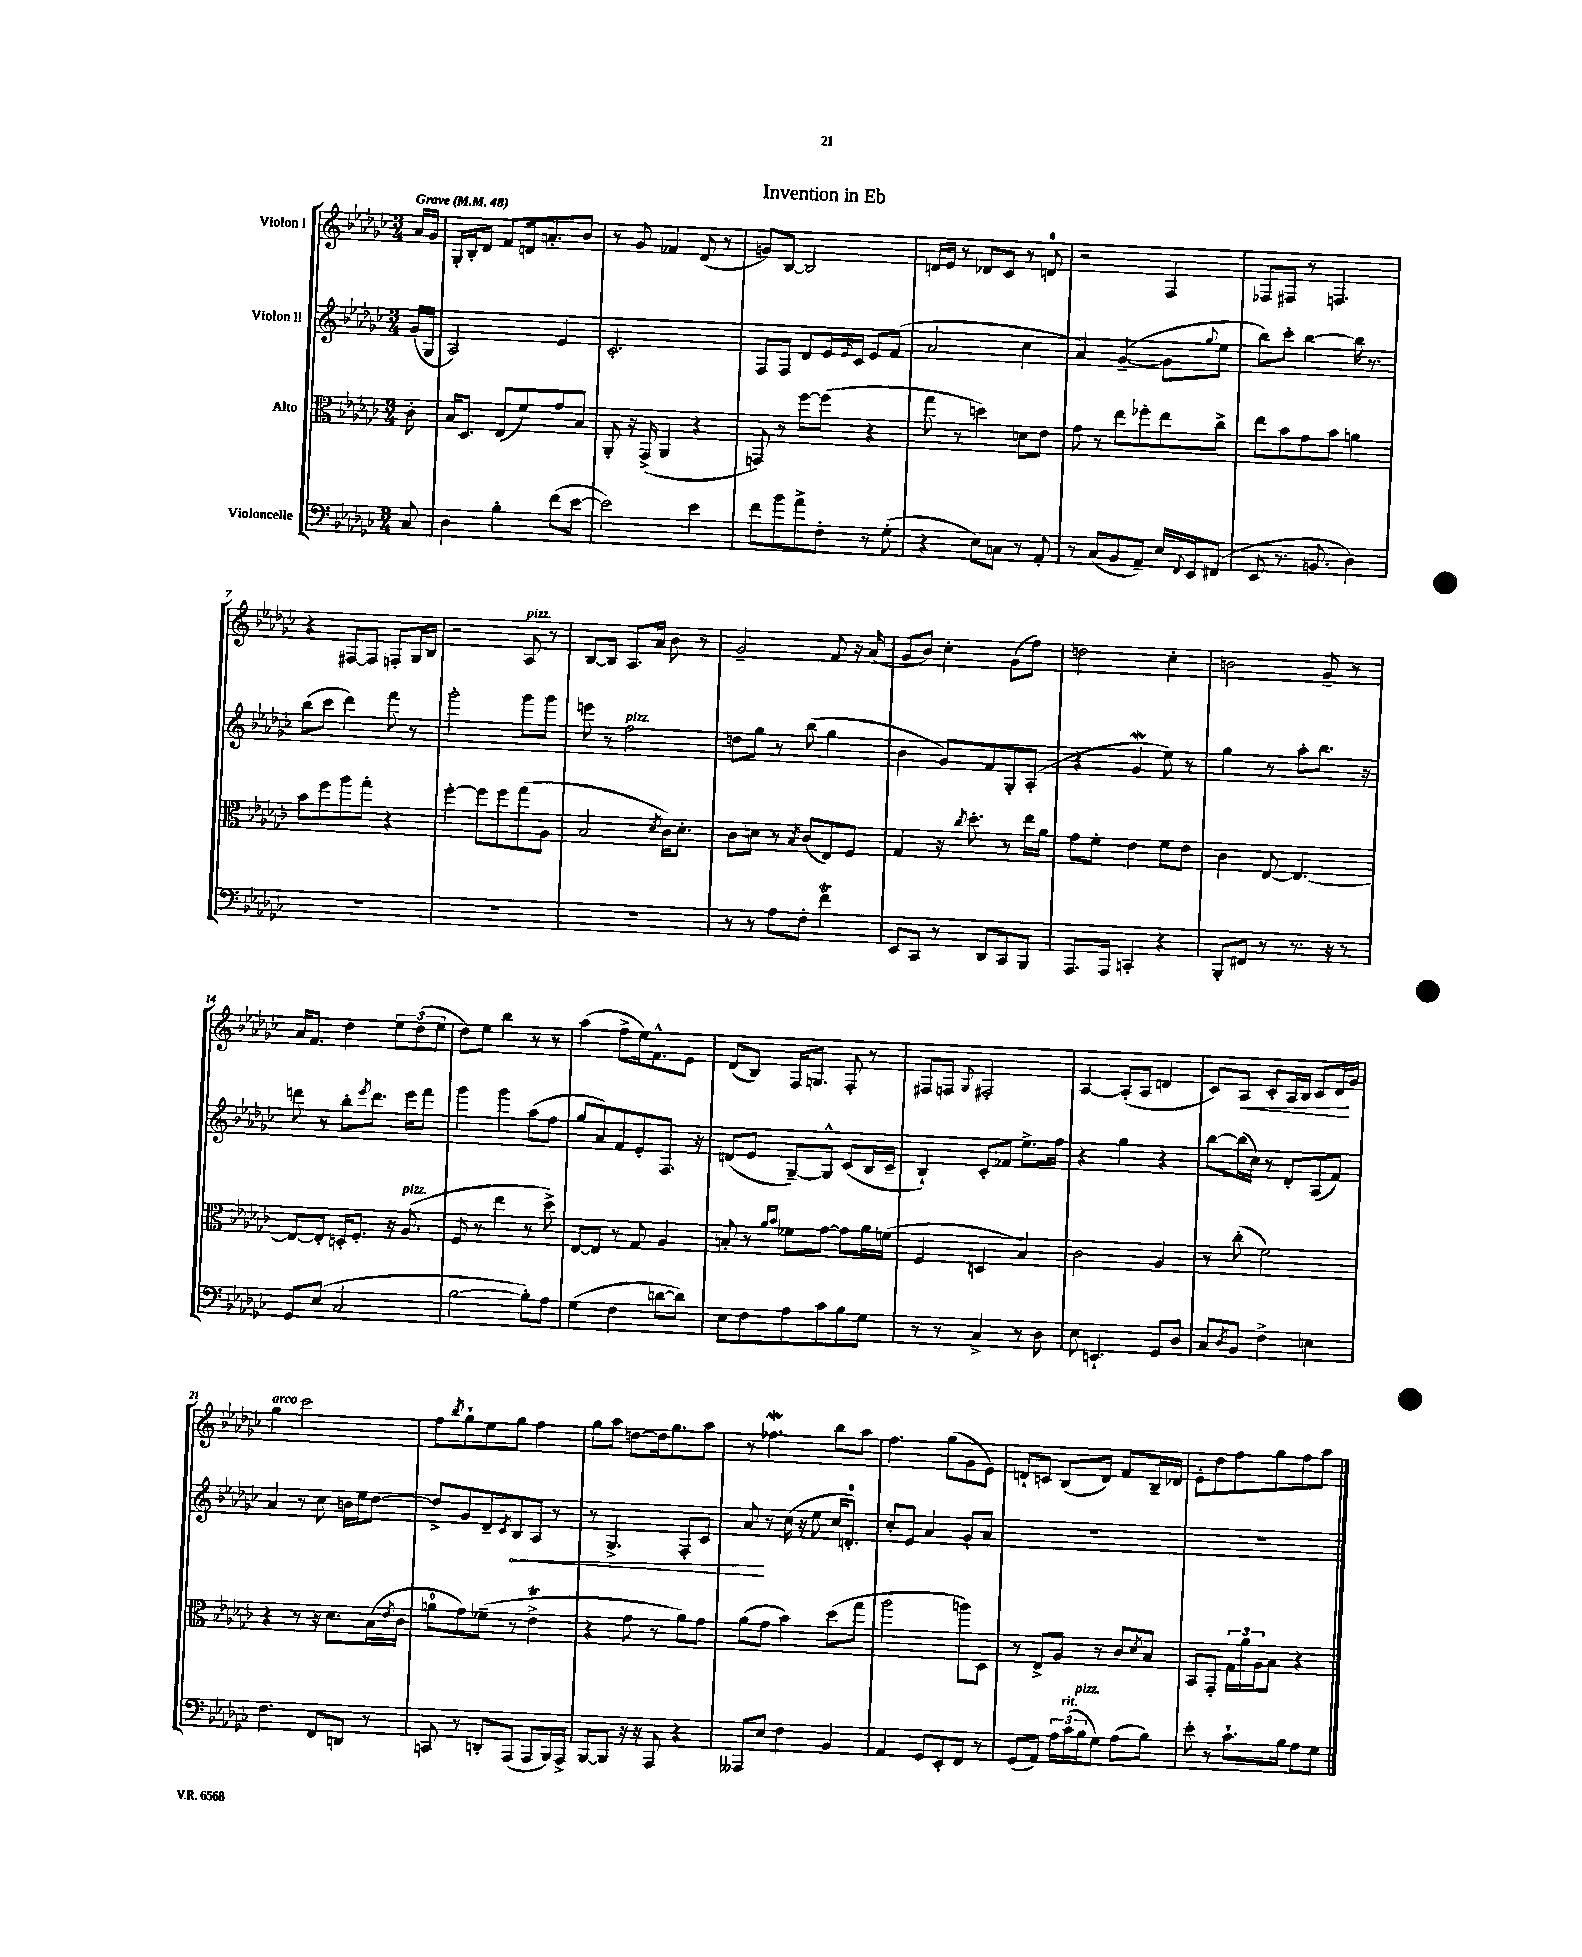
\header { title = "Invention in Eb" }
<<
\new StaffGroup <<
\new Staff = "s0" \with { instrumentName = "Violon I" } {
    \clef treble \key ges \major \numericTimeSignature \time 3/4 \partial 8 \tempo "Grave" 4 = 48
    aes'16 ges'16 |
    ges16-. bes16-. des'8 f'8 d'16 a'8.-. bes'8 |
    r8 ges'8 fes'4 des'8( r8 |
    g'8) bes8~ bes2 |
    d'16 ees'16 r8 des'8 ces'8 r8 d'8-0 |
    r2 f4 |
    fes8 fis8 r8 f4. |
    r4 fis8~ fis8 f8-. ges16 bes16 |
    r2 aes8^\markup { \italic "pizz." } r8 |
    bes8~ bes8 aes8. aes'16 bes'8 r8 |
    ges'2-- f'8 r16 aes'16( |
    ges'8 bes'8) ces''4-. ges'8( f''8) |
    d''2 ces''4-. |
    b'2 ges'8-- r8 |
    aes'16 f'8. des''4 \tuplet 3/2 { ees''8 des''8( ees''8 } |
    des''8) ees''8 bes''4 r8 r8 |
    aes''4( f''8-> ees''16) f'8.-^ ees'8 |
    des'8( bes8) f16 g8. f8-. r8 |
    fis8 f8 \appoggiatura { ges8 } fis2-. |
    aes4~ aes8-.( aes8 d'4 |
    ces'8) aes8\< ces'8-. aes16 bes16 ces'8 des'16\! ges'16 |
    ges''4^\markup { \italic "arco" } ces'''2 |
    f''8 \acciaccatura { bes''8 } ges''8-! ees''8 ges''8 f''4 |
    ges''8 aes''8 d''8~ d''16 ges''8. aes''8 |
    r8 fes''4.\mordent bes''8 aes''8 |
    f''4. ges''8( ges'8 ees'8) |
    d'8-! c'8 bes8( d'8) f'8 bes16-- des'16 |
    ees'8-. des''8 f''8 ges''8 f''8 aes''8 \bar "|." |
}
\new Staff = "s1" \with { instrumentName = "Violon II" } {
    \clef treble \key ges \major \numericTimeSignature \time 3/4 \partial 8
    ges'16( ges16 |
    aes2) ees'4 |
    ces'2.-. |
    f8 f8 des'8 ees'16 \grace { ees'16 } ces'16 ees'8 f'8( |
    aes'2 ces''4 |
    aes'4) ges'4~--( ges'8 \appoggiatura { ges''8 } ees''8 |
    bes''8) ces'''8-. bes''4~ bes''16 r8. |
    bes''8( ces'''8 des'''4) f'''8 r8 |
    ges'''2-. ges'''8 ges'''8 |
    e'''8 r8 f''2^\markup { \italic "pizz." } |
    d''8 ges''8 r8 bes''8( ges''4 |
    bes'4 ges'8) f'8 ges8-. aes8-.( |
    r4 ges'4\mordent ees''8) r8 |
    ges''4 r8 aes''8-. bes''8. r16 |
    d'''8 r8 bes''8-. \acciaccatura { ees'''8 } d'''8. ees'''16 f'''8 |
    ges'''4 ges'''4 aes''8( f''8 |
    ges''8 aes'8) f'8 ees'8-. f8. r16 |
    d'8( ees'8 ges8~--) ges8-^ ces'8( bes16 ces'16-- |
    bes4-!) ces'8-. fes'8 ees''8.-> f''16 |
    r4 ges''4 r4 |
    bes''8~ bes''16( ces''16) r8 des'8-. aes8( f'8) |
    aes'4 r8 ces''8 b'16 ees''16 des''8~ |
    des''8-> ges'8 des'8-- \acciaccatura { ces'8 } \once \override Hairpin.circled-tip = ##t bes8\< aes8 r8 |
    r8 ges4.-> f8-. ces'8 |
    aes'8\! r8 ces''16( r16 ees''8 ces''16 d'8.-0-.) |
    ces''8-. ees'8 aes'4 ges'8-. aes'8 |
    R2. |
    R2. \bar "|." |
}
\new Staff = "s2" \with { instrumentName = "Alto" } {
    \clef alto \key ges \major \numericTimeSignature \time 3/4 \partial 8
    ces'8-. |
    bes16 des8. ees8( f'8) ges'8 bes8 |
    aes,8-. r16 ges,16->( aes,4 r4 |
    g,8) r8 f''8~ f''8( r4 |
    ges''8 r8 d''4) d'8 ees'8 |
    ges'8 r8 ees''8 fes''8-. ees''8 ces''8-> |
    ees''8 bes'8 ges'8 bes'8 a'4 |
    bes'8 f''8 aes''8 ges''8-. r4 |
    f''4~-. f''8 f''8 ges''8( aes8 |
    bes2 \acciaccatura { des'8 } ces'16) des'8.-. |
    ces'8 d'8 r8 \acciaccatura { bes8 } ces'8( ees8) f8 |
    ges4 r16 \acciaccatura { ces''8 } des''8.-. r8 ees''16 aes'16 |
    ges'8 f'8-. ees'4 f'8 ees'8 |
    ces'4 ees8~ ees4.~ |
    ees8~ ees8-. d16-. f8.-. r16 aes8.^\markup { \italic "pizz." }( |
    f8 r8 ees''4 r8 des''8->) |
    ees8~ ees8 r8 ges8 aes4 |
    b8-. r8 \grace { aes'16 bes'16 } fes'8 ges'8~ ges'8 aes'16 f'16( |
    f4 d4 bes4) |
    ces'2 aes4 |
    r8 ces''8-.( f'2) |
    r4 r8 r16 des'8. bes16( \acciaccatura { ees'8 } ces'16 |
    a'8-0 ges'8) fes'8--( r8 ees'4->\trill |
    r4 ges'8 r8 aes'8) ges'8 |
    aes'8( ges'8 bes'4) des''8( ges''8 |
    aes''2 a''8) des8 |
    r8 ees8-> aes8 r8 ces'8 \acciaccatura { des'8 } bes8 |
    bes,8 ges,8-. \tuplet 3/2 { ges16 aes'16 aes16 } bes8 r4 \bar "|." |
}
\new Staff = "s3" \with { instrumentName = "Violoncelle" } {
    \clef bass \key ges \major \numericTimeSignature \time 3/4 \partial 8
    ces8 |
    des4 bes4-. f'8( ees'8~ |
    ees'2) ees'4 |
    f'8 bes'8 aes'8-> f8-. r8 ges8-.( |
    r4 ees8) c8 r8 aes,8-. |
    r8 ces8( bes,8 aes,8--) ees16 \appoggiatura { f,8 } ees,16 fis,8( |
    ees,8 r8. b,8. des4) |
    R2. |
    R2. |
    R2. |
    r8 r8 aes8 f8-. f'4\trill |
    ees,8 ces,8 r8 des,8 ces,8 bes,,8 |
    aes,,8. aes,,16 c,4-. r4 |
    bes,,8-. fis,8 r8 r8. r16 r8 |
    ges,8 ees8( ces2 |
    bes2~ bes8-.) aes8 |
    ges4( f4 d'8~ d'8) |
    ees8 f8 aes8 ces'8 bes8 ges8 |
    r8 r8 ces4-> r8 des8 |
    ees8 e,4.-! ges,8 des8 |
    ces8 \acciaccatura { des8 } bes,8 f4-> e4 |
    f4. f,8 d,8 r8 |
    c,8 r8 d,8-. aes,,8( aes,,8 bes,,16) aes,,16-> |
    bes,,8~ bes,,8 r16 r16 aes,,8 r4 |
    aeses,,8 ees8 f4 bes,4 |
    aes,4 ges,8 ees,8-. f,8 r8 |
    ges,8( aes,8) \tuplet 3/2 { aes16 ces'16^\markup { \italic "rit." }( bes16^\markup { \italic "pizz." } } ges8) aes8( bes8) |
    ees'8-. r8 ces'8.-! bes16 aes8 ges8 \bar "|." |
}
>>
>>
